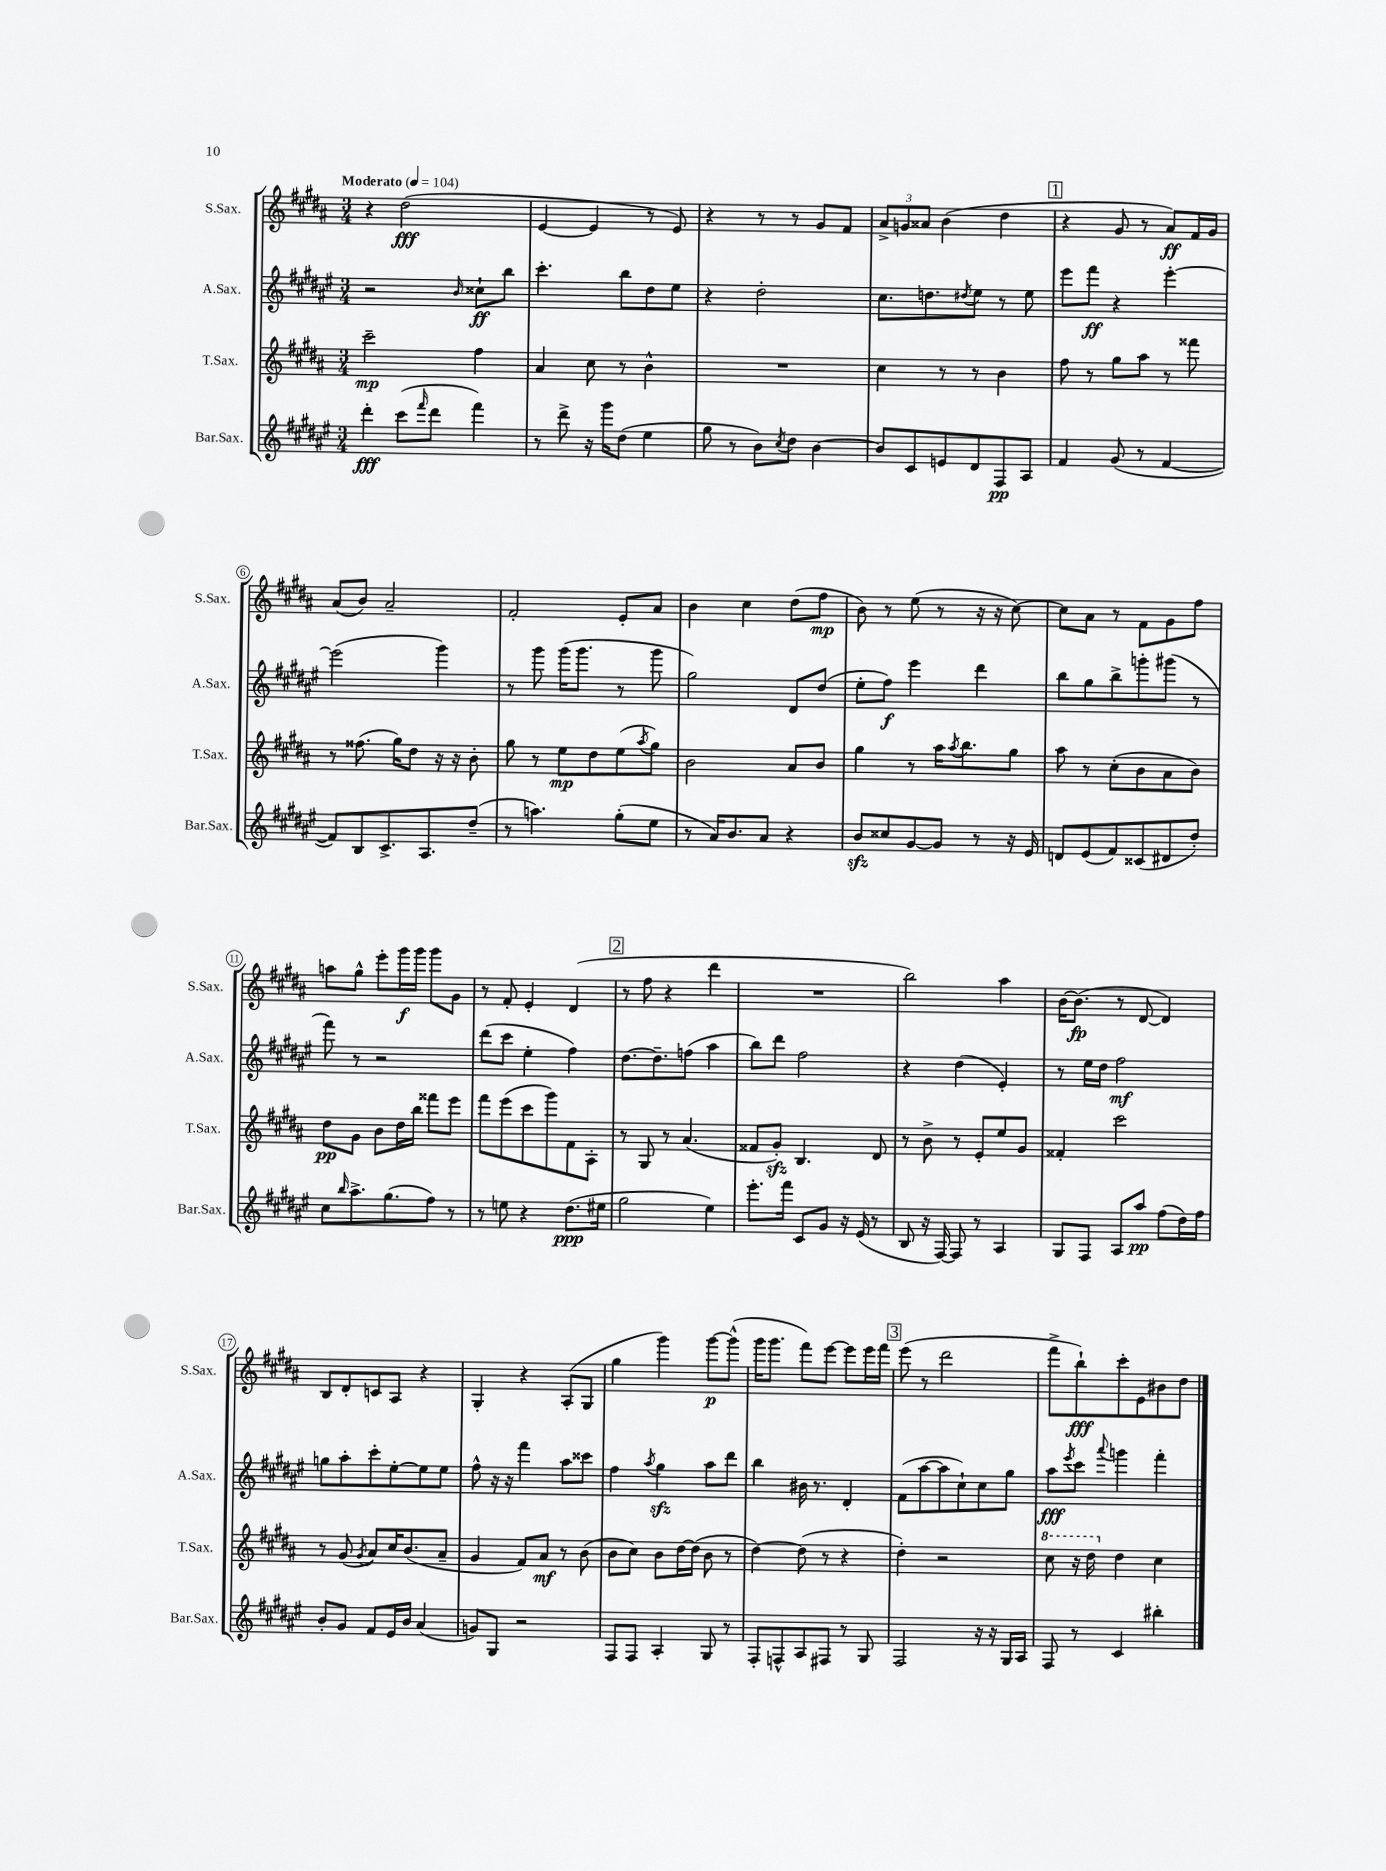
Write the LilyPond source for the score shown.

<<
\new StaffGroup <<
\new Staff = "s0" \with { instrumentName = "S.Sax." shortInstrumentName = "S.Sax." } {
    \clef treble \key b \major \numericTimeSignature \time 3/4 \tempo "Moderato" 4 = 104
    r4 dis''2\fff( |
    e'4~ e'4 r8 e'8) |
    r4 r8 r8 gis'8 fis'8 |
    \tuplet 3/2 { ais'8-> g'8 aisis'8 } b'4( dis''4 |
    \mark \markup { \box "1" } r4 gis'8 r8 ais'8\ff) fis'16 gis'16 |
    ais'8( b'8) ais'2-- |
    fis'2-. e'8-. ais'8 |
    b'4 cis''4 dis''8( fis''8\mp |
    b'8) r8 e''8( r8 r16 r16 cis''8~) |
    cis''8 ais'8 r8 fis'8 gis'8 fis''8 |
    a''8 gis''8-^ e'''8-. gis'''16\f gis'''16 gis'''8 gis'8 |
    r8 fis'8-. e'4-. dis'4( |
    \mark \markup { \box "2" } r8 fis''8 r4 dis'''4 |
    R2. |
    b''2) ais''4 |
    b'16~ b'8.\fp( r8 dis'8~ dis'4) |
    b8 dis'8-. c'8 ais8 r4 |
    gis4-. r4 ais8-.( gis8 |
    gis''4 gis'''4) gis'''8~\p gis'''8-^( |
    gis'''16 gis'''8. fis'''8) e'''8~ e'''8 e'''16 fis'''16 |
    \mark \markup { \box "3" } e'''8( r8 dis'''2 |
    fis'''8-> b''8-!\fff) cis'''8-. e'8 bis'8 dis''8 \bar "|." |
}
\new Staff = "s1" \with { instrumentName = "A.Sax." shortInstrumentName = "A.Sax." } {
    \clef treble \key fis \major \numericTimeSignature \time 3/4
    r2 \grace { b'16 } cisis''8-!\ff b''8 |
    cis'''4.-. b''8 dis''8 eis''8 |
    r4 dis''2-. |
    cis''8. d''8. \acciaccatura { dis''8 } eis''8 r8 eis''8 |
    \mark \markup { \box "1" } eis'''8 fis'''8\ff r4 eis'''4~-. |
    eis'''2( gis'''4) |
    r8 gis'''8 gis'''16( gis'''8. r8 gis'''8 |
    gis''2) dis'8 dis''8( |
    eis''8-. fis''8\f) eis'''4 dis'''4 |
    b''8 gis''8 b''8-> g'''8-. gis'''8( r8 |
    fis'''8) r8 r2 |
    dis'''8( cis'''8 eis''4-. fis''4) |
    \mark \markup { \box "2" } dis''8.~ dis''8.-- f''8( ais''4 |
    b''8) dis'''8 fis''2 |
    r4 dis''4( eis'4-.) |
    r8 eis''16 dis''16 fis''2\mf |
    g''8 ais''8-. cis'''8-. eis''8~-. eis''8 eis''8 |
    fis''8-^ r16 r16 fis'''4 ais''8 cisis'''8 |
    fis''4 \acciaccatura { ais''8 } gis''4\sfz ais''8 dis'''8 |
    b''4 bis'16 r8. dis'4-. |
    \mark \markup { \box "3" } fis'8( ais''8~ ais''8 cis''8-!) cis''8 gis''8 |
    ais''8\fff \acciaccatura { eis'''8 } cis'''8 \appoggiatura { ais'''8 } g'''4 fis'''4-. \bar "|." |
}
\new Staff = "s2" \with { instrumentName = "T.Sax." shortInstrumentName = "T.Sax." } {
    \clef treble \key b \major \numericTimeSignature \time 3/4
    cis'''2--\mp fis''4 |
    ais'4 cis''8 r8 b'4-^ |
    R2. |
    cis''4 r8 r8 b'4 |
    \mark \markup { \box "1" } fis''8 r8 gis''8 ais''8 r8 fisis'''8 |
    r8 fisis''8.( gis''16) dis''8 r16 r16 b'8-. |
    gis''8 r8 e''8\mp dis''8 e''8( \acciaccatura { ais''8 } gis''8) |
    b'2 ais'8 b'8 |
    gis''4 r8 ais''16 \acciaccatura { ais''8 } b''8. gis''8 |
    ais''8 r8 cis''8-.( b'8 ais'8 b'8) |
    dis''8\pp gis'8 b'8 dis''16 b''16 fisis'''8 e'''8 |
    fis'''8 e'''8( cis'''8 gis'''8) fis'8 ais8-. |
    \mark \markup { \box "2" } r8 gis8 r8 ais'4.( |
    fisis'8 gis'8-.\sfz) b4. dis'8 |
    r8 b'8-> r8 e'8-. e''8 gis'8 |
    fisis'4-. cis'''2 |
    r8 gis'8( \acciaccatura { gis'8 } ais'8) cis''16 b'8.( ais'8-- |
    gis'4 fis'8) ais'8\mf r8 b'8( |
    b'8 cis''8) b'8 dis''16~ dis''16( b'8 r8 |
    dis''4~) dis''8( r8 r4 |
    \mark \markup { \box "3" } dis''4-.) r2 |
    \ottava #1 cis'''8 r16 dis'''16 \ottava #0 dis''4 cis''4 \bar "|." |
}
\new Staff = "s3" \with { instrumentName = "Bar.Sax." shortInstrumentName = "Bar.Sax." } {
    \clef treble \key fis \major \numericTimeSignature \time 3/4
    dis'''4-.\fff cis'''8( \grace { fis'''16 } dis'''8 fis'''4) |
    r8 dis'''8-> r16 gis'''16 dis''8( eis''4 |
    gis''8 r8 b'8) \acciaccatura { cis''8 } dis''8 b'4~ |
    b'8 cis'8 e'8 dis'8 fis8\pp ais8 |
    \mark \markup { \box "1" } fis'4 gis'8( r8 fis'4~ |
    fis'8) b8 cis'8.-> ais8. dis''8--( |
    r8 a''4.) gis''8-.( eis''8 |
    r8 ais'16) b'8. ais'8 r4 |
    b'8\sfz cisis''8 gis'8~ gis'8 r8 r16 eis'16 |
    d'8 eis'8( fis'8) cisis'8( dis'8 dis''8-.) |
    cis''8 \grace { b''16 } ais''8.-> gis''8.( fis''8) r8 |
    r8 e''8 r4 dis''8.\ppp( eis''16 |
    \mark \markup { \box "2" } gis''2 eis''4) |
    eis'''8.-. fis'''16 cis'8 gis'8 r16 eis'16( r8 |
    b8 r16 fis16~) fis8 r8 ais4 |
    gis8 fis8 ais8 ais''8\pp fis''8( dis''16) fis''16 |
    b'8-. gis'8 fis'8 eis'16 b'16 ais'4( |
    g'8) gis8 r2 |
    fis8 fis8 ais4-. gis8 r8 |
    fis8-. f8-^ ais8 fis8 r8 gis8 |
    \mark \markup { \box "3" } fis2 r16 r16 gis16 ais16 |
    fis8 r8 cis'4 bis''4-. \bar "|." |
}
>>
>>
\layout { \context { \Score \override BarNumber.stencil = #(make-stencil-circler 0.1 0.3 ly:text-interface::print) } }
